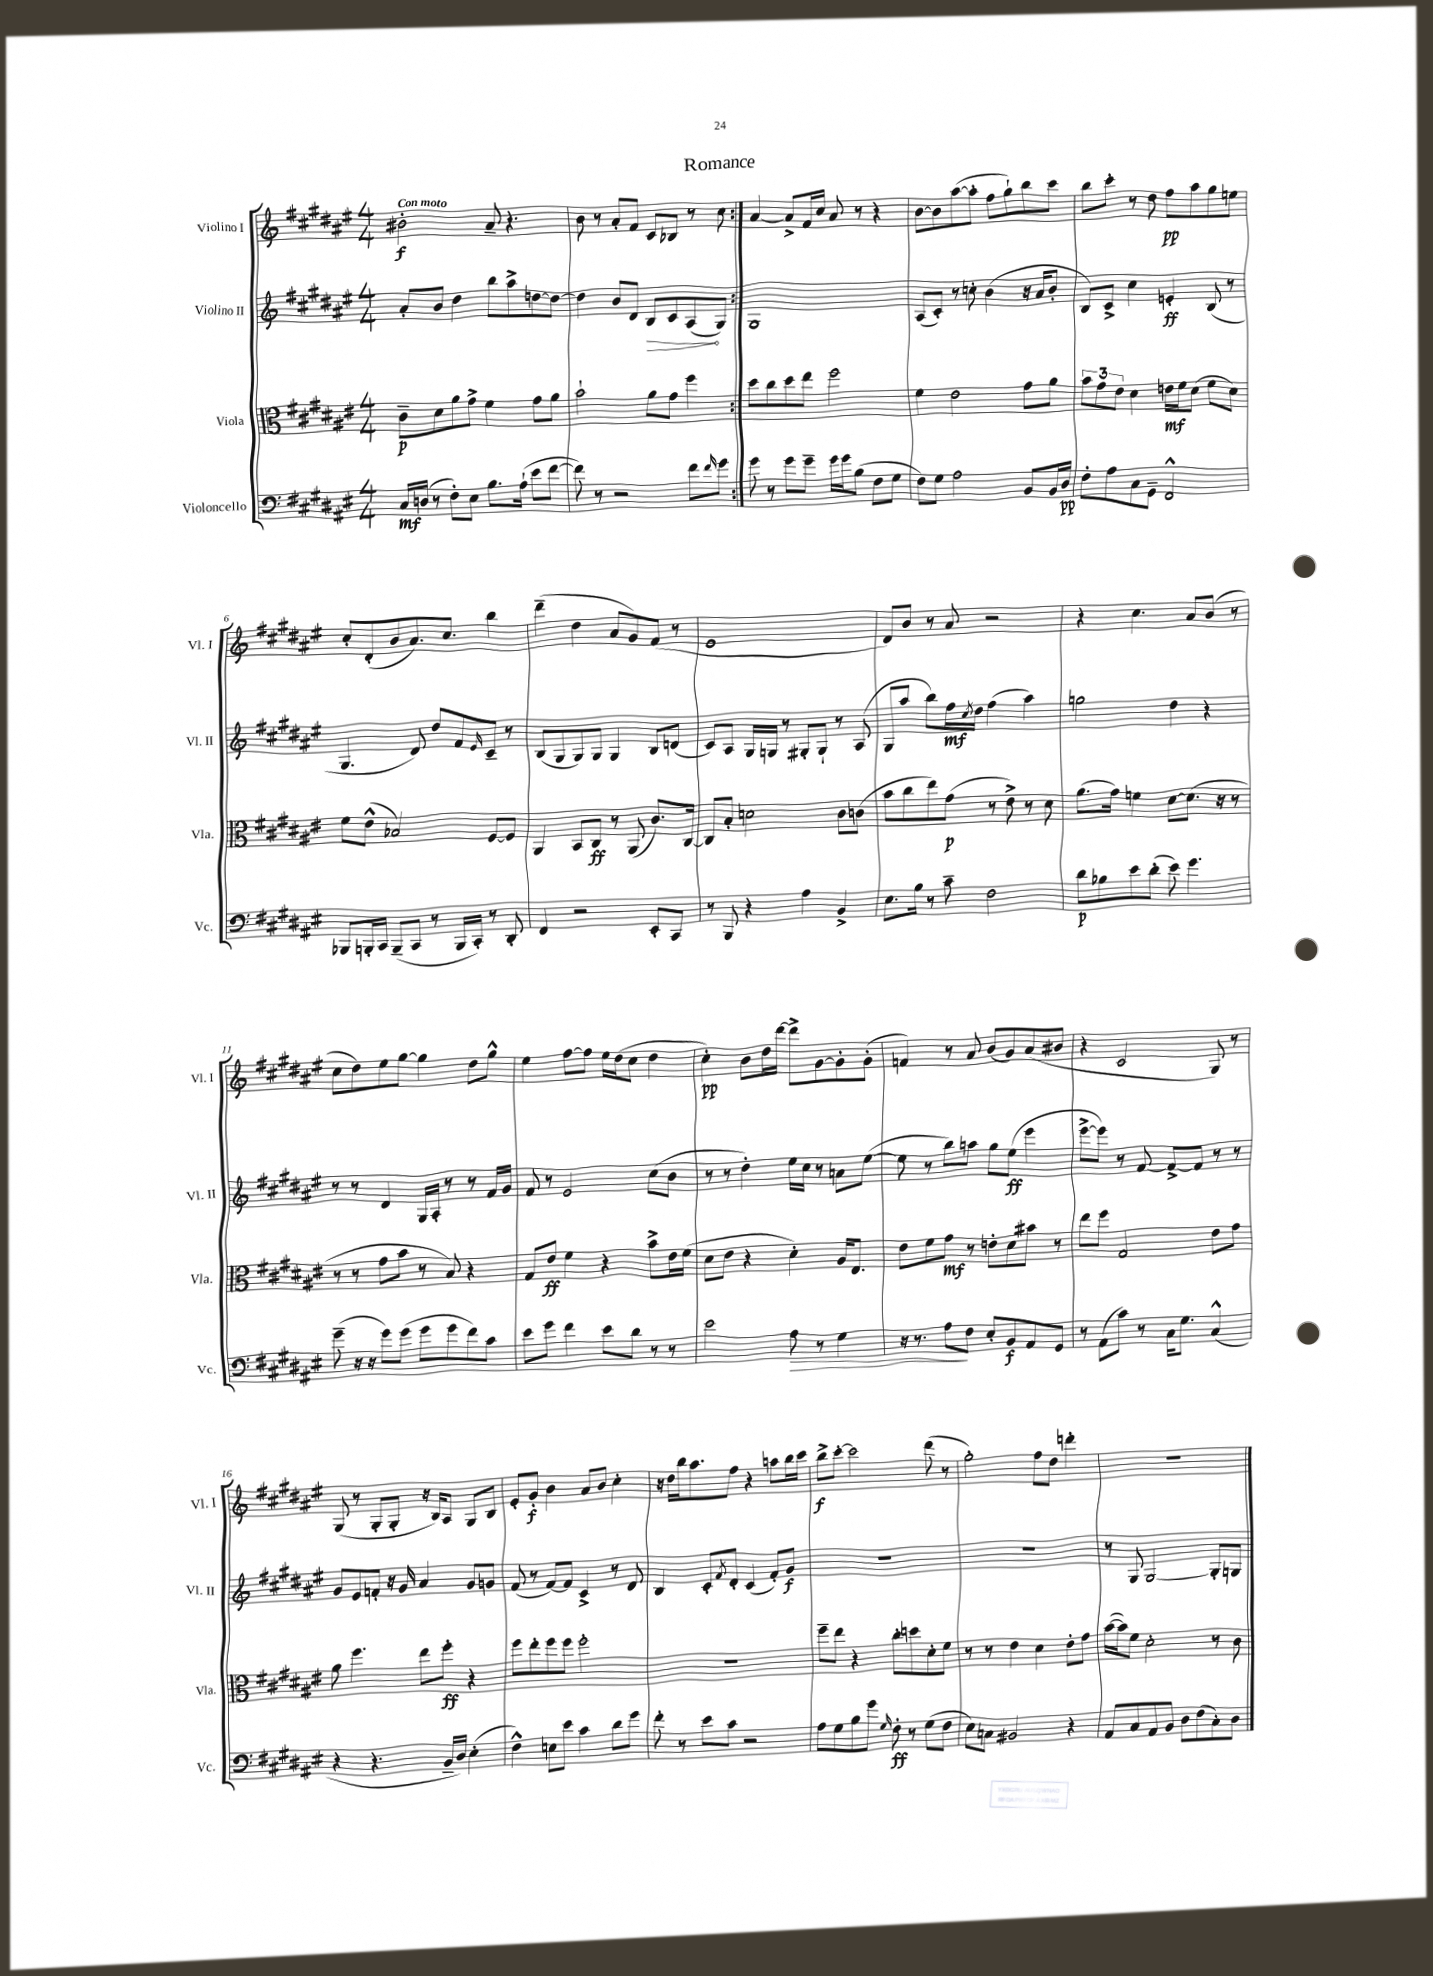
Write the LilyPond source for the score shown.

\header { title = "Romance" }
<<
\new StaffGroup <<
\new Staff = "s0" \with { instrumentName = "Violino I" shortInstrumentName = "Vl. I" } {
    \clef treble \key fis \major \numericTimeSignature \time 4/4 \tempo "Con moto"
    \repeat volta 2 { bis'2-.\f ais'8-- r4. |
    b'8 r8 ais'8-. fis'8 cis'8 bes8 r8 cis''8 | }
    ais'4~ ais'8-> fis'16 cis''16 ais'8 r8 r4 |
    b'8~ b'8 ais''8~( ais''8-. fis''8 gis''8-!) b''8 cis'''8 |
    b''8 cis'''8-. r8 dis''8 fis''8\pp ais''8 gis''8 e''8 |
    cis''8-. dis'8-.( b'8 ais'8.) cis''8. b''4 |
    dis'''4--( dis''4 ais'8 gis'8) fis'8( r8 |
    eis'1 |
    dis'8) b'8 r8 ais'8 r2 |
    r4 cis''4. ais'8 b'8( r8 |
    cis''8 dis''8) eis''8 gis''8~ gis''4 dis''8 gis''8-^ |
    eis''4 fis''8~ fis''8 eis''16 dis''16( cis''8 dis''4 |
    cis''4-.\pp) b'8 dis''16 dis'''16~ dis'''8-> gis'8~ gis'8-. gis'8-.( |
    f'4) r8 ais'8 b'8( gis'8) ais'8( bis'8 |
    r4 cis'2 gis8) r8 |
    gis8( r8 gis8-. gis8-. r16 b16) ais8 gis8 b8 |
    eis'8-. gis'8-.\f b'4 ais'8 b'8 cis''4-. |
    r16 dis''16 b''16 ais''8. fis''8 r4 a''8 b''16 cis'''16 |
    b''8->\f cis'''8~-. cis'''2 dis'''8( r8 |
    gis''2-.) fis''8 dis''8 d'''4-. |
    R1 \bar "|." |
}
\new Staff = "s1" \with { instrumentName = "Violino II" shortInstrumentName = "Vl. II" } {
    \clef treble \key fis \major \numericTimeSignature \time 4/4
    \repeat volta 2 { ais'8-. b'8 dis''4 b''8 ais''8-> d''8~ d''8~ |
    d''4 b'8 dis'8 \once \override Hairpin.circled-tip = ##t b8\> cis'8 ais8\!( gis8) | }
    gis1 |
    ais8( cis'8-.) r8 c''8-. b'4( r16 ais'16 b'8-. |
    b8) cis'8-> cis''4 e'4-.\ff b8( r8 |
    gis4. dis'8) dis''8 fis'8 \grace { eis'16 } cis'8-- r8 |
    b8( gis8 gis8) gis8 gis4 b8 d'8( |
    cis'8) ais8 gis16 g16 r8 gis8-. gis8-! r8 ais8( |
    gis8 ais''8 b''8) fis''16\mf \acciaccatura { cis''8 } dis''16 fis''4( ais''4) |
    g''2 dis''4 r4 |
    r8 r8 dis'4 gis16 ais16-. r8 r8 fis'16 gis'16 |
    fis'8 r8 eis'2 cis''8( b'8 |
    r8 r8 dis''4-.) eis''16 cis''16 r8 a'8 eis''8~( |
    eis''8 r8 b''8) a''8 gis''8 eis''8\ff( eis'''4 |
    eis'''8~-> eis'''8) r8 fis'8~ fis'8~-> fis'8 r8 r8 |
    gis'8 eis'8 f'8-. r16 gis'16 ais'4 gis'8 g'8 |
    fis'8( r8 fis'8~) fis'8 cis'4-> r8 dis'8 |
    b4 cis'8-. \acciaccatura { fis'8 } dis'8-. cis'4( fis'8-.) gis'8\f |
    R1 |
    R1 |
    r8 gis8 gis2~ gis8-. g8 \bar "|." |
}
\new Staff = "s2" \with { instrumentName = "Viola" shortInstrumentName = "Vla." } {
    \clef alto \key fis \major \numericTimeSignature \time 4/4
    \repeat volta 2 { cis'8--\p dis'8 ais'8 gis'8-> fis'4 gis'8 ais'8 |
    b'2-! ais'8 gis'8 fis''4 | }
    dis''8 cis''8 dis''8 eis''8 fis''2 |
    fis'4 eis'2 gis'8 ais'8 |
    \tuplet 3/2 { b'8 gis'8 eis'8 } dis'4 e'16\mf fis'16 dis'8( fis'8 dis'8) |
    fis'8 eis'8-^( bes2) fis8~ fis8 |
    ais,4 b,8 cis8\ff r8 ais,8( cis'8.) cis16~ |
    cis8 b8-. d'2 cis'8 c'8( |
    b'8 cis''8 eis''8) gis'8\p( r8 eis'8->) r8 dis'8 |
    ais'8.( gis'16) f'4 dis'8~ dis'8.( r16 r8 |
    r8 r8 gis'8 b'8 r8 b8) r4 |
    gis8 eis'8\ff fis'4 r4 b'8-> eis'16 fis'16( |
    dis'8 eis'8 r4 dis'4-.) ais16 eis8. |
    eis'8 fis'8 gis'8\mf r8 e'8-. dis'8 bis'8 r8 |
    eis''8 fis''8 gis2 eis'8 gis'8 |
    ais'8 fis''4. eis''8 fis''8-.\ff r4 |
    fis''8 eis''8-. fis''8 fis''8 fis''2-. |
    R1 |
    fis''8-- eis''8 r4 cis''8-. d''8 dis'8-. fis'8 |
    r8 r8 eis'4 dis'4 eis'8-. gis'8 |
    b'16~( b'16) fis'8 dis'2-. r8 cis'8 \bar "|." |
}
\new Staff = "s3" \with { instrumentName = "Violoncello" shortInstrumentName = "Vc." } {
    \clef bass \key fis \major \numericTimeSignature \time 4/4
    \repeat volta 2 { cis16\mf d16( r8 fis8-.) eis8 b8. ais16-!( eis'8 fis'8~ |
    fis'8) r8 r2 fis'8 \grace { fis'16 } gis'8 | }
    gis'8 r8 gis'8 gis'8-- gis'16 gis'16 b8( fis8 gis8 |
    fis8) gis8 ais2 b,8 b,16 dis16\pp |
    fis8-. ais8 cis8 gis,8-- fis,2-^ |
    bes,,8 b,,16-. cis,16 b,,8--( cis,8 r8 b,,16 cis,16-.) r8 dis,8-. |
    fis,4 r2 eis,8-. cis,8 |
    r8 b,,8 r4 ais4 b,4-> |
    eis8. b16 r8 cis'8-- fis2 |
    dis'8\p bes8 eis'8 dis'8-.( eis'8) gis'4. |
    gis'8--( r16 r16 gis'8) gis'8( gis'8 gis'8 fis'8) cis'8 |
    eis'8 gis'8 fis'4 eis'8 dis'8 r8 r8 |
    eis'2 ais8\> r8 gis4 |
    r16 r8. ais8\! fis8 eis8-. b,8\f ais,8 gis,8 |
    r8 ais,8( cis'8) r8 cis16 gis8. cis4-^( |
    r4 r4. b,16-- dis16) eis4-.( |
    fis4-^) e8 eis'8 cis'4 dis'8 gis'8 |
    fis'8-. r8 eis'8 cis'8 r2 |
    ais8 gis8 b8 gis'8 \grace { gis16 } fis8-.\ff r8 gis8( fis8 |
    eis8) c8 bis,2 r4 |
    ais,8 cis8 ais,8 b,8 dis8 fis8( cis8-.) dis8 \bar "|." |
}
>>
>>
